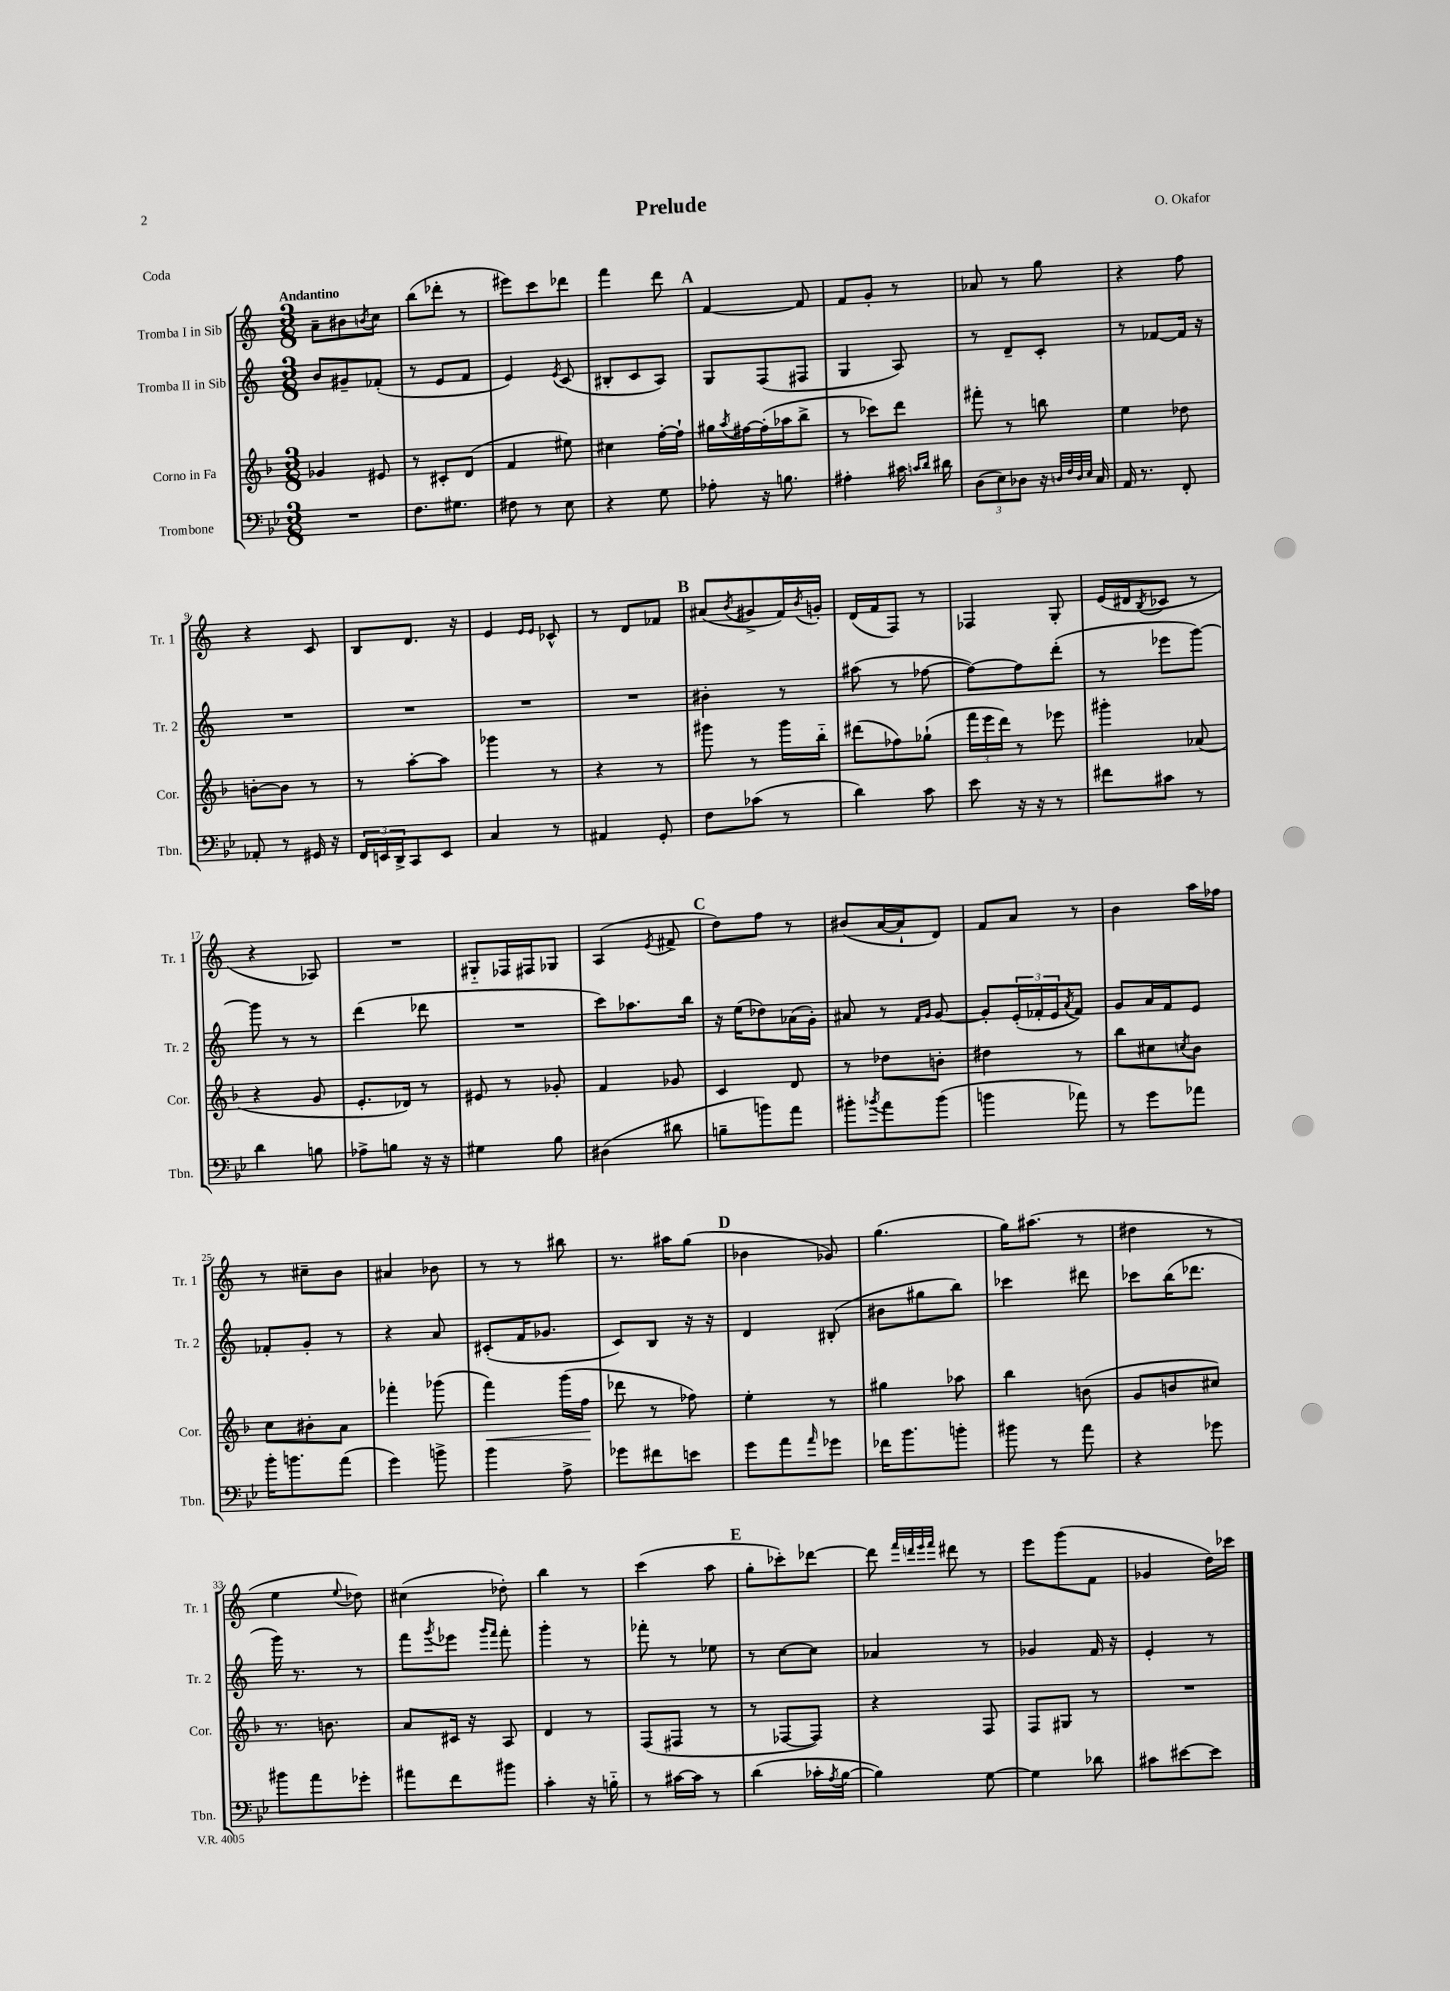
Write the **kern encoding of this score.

**kern	**kern	**kern	**kern
*staff4	*staff3	*staff2	*staff1
*clefF4	*clefG2	*clefG2	*clefG2
*k[b-e-]	*k[b-]	*k[]	*k[]
*M3/8	*M3/8	*M3/8	*M3/8
4.r	4g-/	8b/L	8a~\L
.	.	8g#~/	8b#\
.	.	.	8qb/
.	8e#/	(8f-'/J	8cc\J
=	=	=	=
8.F\L	8r	8r	(8bb\L
.	8c#'/L	8e/L	8ddd-'\J
8.G#\J	.	.	.
.	(8d/J	8f/J	8r
=	=	=	=
8F#\	4f/	4e/)	8eee#\L)
8r	.	.	8ccc\
.	.	8qe/	.
8E-\	8ee#\)	(8c/	8ddd-\J
=	=	=	=
4r	4cc#\	8B#'/L	4fff\
.	.	8c/	.
8G\	[16ff'\LL	8A/J)	8ddd\
.	16ff`\]JJ	.	.
=	=	=	=
8A-'\	16gg#\LL	8G/L	[4f/
.	8qaa/	.	.
.	[16ff#\	.	.
16r	(16ff#'\]	(8F/	.
8.B\	16aa-\J	.	.
.	8bb-^\J	8F#/J	8f/]
=	=	=	=
4A#'\	8r	4G/	8f/L
.	8ccc-\L)	.	8g'/J
16c#\	8ddd\J	8A/)	8r
16qqc/LL	.	.	.
16qqd/JJ	.	.	.
16d#\	.	.	.
=	=	=	=
(12D\L	8fff#'\	8r	8a-/
12E-\)	.	.	.
.	8r	8d~/L	8r
12D-\J	.	.	.
16r	8bb\	8c'/J	8gg\
32qqD/LLL	.	.	.
32qqF/	.	.	.
32qqD/	.	.	.
32qqE-/JJJ	.	.	.
16C/	.	.	.
=	=	=	=
16AA/	4ee\	8r	4r
8.r	.	.	.
.	.	[8f-/L	.
8FF'/	8dd-\	16f-/]Jk	8ff\
.	.	16r	.
=	=	=	=
8AA-'/	[8b'\L	4.r	4r
8r	8b\]J	.	.
16GG#/	8r	.	8c/
16r	.	.	.
=	=	=	=
24FF/LL	8r	4.r	8B/L
24EE/	.	.	.
24DD^/J	.	.	.
8CC/	[8aa'\L	.	8.d/J
8EE/J	8aa\]J	.	.
.	.	.	16r
=	=	=	=
4C/	4ggg-\	4.r	4e/
.	.	.	16qqe/LL
.	.	.	16qqe/JJ
8r	8r	.	8c-^^/
=	=	=	=
4AA#/	4r	4.r	8r
.	.	.	8d/L
8GG'/	8r	.	8f-/J
=	=	=	=
8F\L	8ggg#\	4b#'\	(8a#/L
.	.	.	8qb/
(8c-\J	8r	.	8g#^/
8r	16ggg#\LL	8r	16f/L)
.	.	.	8qb/
.	16bb-'~\JJ	.	16g'/JJ
=	=	=	=
4d\)	(8ddd#\L	(8aa#\	(16d/LL
.	.	.	16f/J
.	8ff-\)	8r	8F/J)
8c\	(8gg-`\J	[8ff-\	8r
=	=	=	=
8e-\	24fff\LL	8ff-\_L)	4F-/
.	24eee\	.	.
.	24ddd\JJ)	.	.
16r	8r	8ff-\]	.
16r	.	.	.
8r	8eee-\	(8ddd'\J	8G'/
=	=	=	=
8f#\L	4ggg#'\	8r	(16e/LL
.	.	.	16d#/J
.	.	.	8qB/
8c#\J	.	8eee-\L	8c-/J
8r	(8a-/	[8ggg\J)	8r
=	=	=	=
4d\	4r	8ggg\]	4r
.	.	8r	.
8B\	8g/	8r	8A-/)
=	=	=	=
8A-^\L	8.e'/L	(4ddd\	4.r
8B\J	.	.	.
.	16d-/Jk)	.	.
16r	8r	8ddd-\	.
16r	.	.	.
=	=	=	=
4G#\	8e#/	4.r	8G#'~/L
.	8r	.	16F-/L
.	.	.	16F#/J
8B-\	8g-'/	.	8G-/J
=	=	=	=
(4D#\	4f/	8ccc\L)	(4A/
.	.	8.aa-\	.
.	.	.	8qe/
8d#\	8g-/	.	8f#^/
.	.	16bb\Jk	.
=	=	=	=
8B~\L	4c/	16r	8dd\L)
.	.	(16ee\LK	.
8b\)	.	8dd-\)	8ff\J
8a\J	8d/	(16a-\L	8r
.	.	16g'\JJ)	.
=	=	=	=
8b#'\L	8r	8a#/	(8b#/L
8qb-/	.	.	.
8a\	8dd-\L	8r	[16a/L
.	.	.	16a`/]J
.	.	16qqf/LL	.
.	.	16qqg/JJ	.
(8b-\J	8b'\J	[8g/	8d/J)
=	=	=	=
4b\	4dd#\	8g'/]L	8f/L
.	.	(24e'/L	8a/J
.	.	24f-'/	.
.	.	24e/J	.
.	.	8qa/	.
8a-\)	8r	8f-/J)	8r
=	=	=	=
8r	8bb-\L	8g/L	4b\
8g\L	8cc#\	16a/L	.
.	.	16f/J	.
.	8qcc/	.	.
8a-\J	8b-\J	8e/J	16aa\LL
.	.	.	16ff-\JJ
=	=	=	=
16b-'\LK	8cc\L	8f-'/L	8r
8.b\	.	.	.
.	8b#'\	8g'/J	8cc#~\L
(8a\J	8a\J	8r	8b\J
=	=	=	=
4g\)	4fff-'\	4r	4a#/
8b^\	(8ggg-\	8a/	8b-\
=	=	=	=
4b-\	4fff\)	(8c#'/L	8r
.	.	16f/K	8r
.	.	8.g-/J	.
8A^\	(16ggg\LL	.	8bb#\
.	16ff\JJ	.	.
=	=	=	=
8g-\L	8ddd-\	8c/L)	8.r
8f#\	8r	8B/J	.
.	.	.	16aa#\LK
8e\J	8ff-\)	16r	(8gg\J
.	.	16r	.
=	=	=	=
8g\L	4ee'\	4d/	4b-\
8a\	.	.	.
16qqa/	.	.	.
8g-\J	8r	(8B#'/	8g-/)
=	=	=	=
16f-\LK	4gg#\	8b#\L	(4.gg\
8.b-\	.	.	.
.	.	8gg#\	.
8b'\J	8aa-\	8bb\J)	.
=	=	=	=
8b#\	4bb-\	4ccc-\	16gg\LK)
.	.	.	(8.aa#\J
8r	.	.	.
8a\	(8b\	8ddd#\	8r
=	=	=	=
4r	8g/L	8ccc-\L	4dd#\
.	8b/	(16bb\K	.
.	.	8.ddd-\J	.
8g-\	8cc#/J)	.	8r
=	=	=	=
8b#\L	8.r	16ggg\)	4ee\
.	.	8.r	.
8a\	.	.	.
.	8.b\	.	.
.	.	.	8qqee/
8g-'\J	.	8r	8dd-\)
=	=	=	=
8a#\L	8a/L	8fff\L	(4cc#\
.	.	8qggg/	.
8f\	16c#/Jk	8eee-\J	.
.	16r	.	.
.	.	16qqggg/LL	.
.	.	16qqfff/JJ	.
8b#\J	8A/	8fff'\	8dd-'\)
=	=	=	=
4c'\	4d/	4ggg'\	4bb\
16r	8r	8r	8r
16B'~\	.	.	.
=	=	=	=
8r	(8F/L	8fff-'\	(4ccc\
[16c#\LL	8F#/J	8r	.
16c#\]JJ	.	.	.
8r	8r	8ee-\	8aa\
=	=	=	=
(4d\	8r	8r	8gg'\L
.	[8F-/L	[8cc\L	8ccc-'\)
16c-'\LL	8F-/]J)	8cc\]J	[8ddd-\J
8qA/	.	.	.
[16B-\JJ	.	.	.
=	=	=	=
4B-\])	4r	4a-/	8ddd-\]
.	.	.	32qqfff/LLL
.	.	.	32qqddd/
.	.	.	32qqeee/
.	.	.	32qqfff/JJJ
.	.	.	8ddd#\
[8G\	8F/	8r	8r
=	=	=	=
4G\]	8F/L	4g-/	8eee\L
.	8G#/J	.	(8ggg\
8d-\	8r	16f/	8f\J
.	.	16r	.
=	=	=	=
8c#\L	4.r	4e'/	4g-/
[8e#\	.	.	.
8e#\]J	.	8r	16dd\LL)
.	.	.	16ccc-\JJ
==	==	==	==
*-	*-	*-	*-
